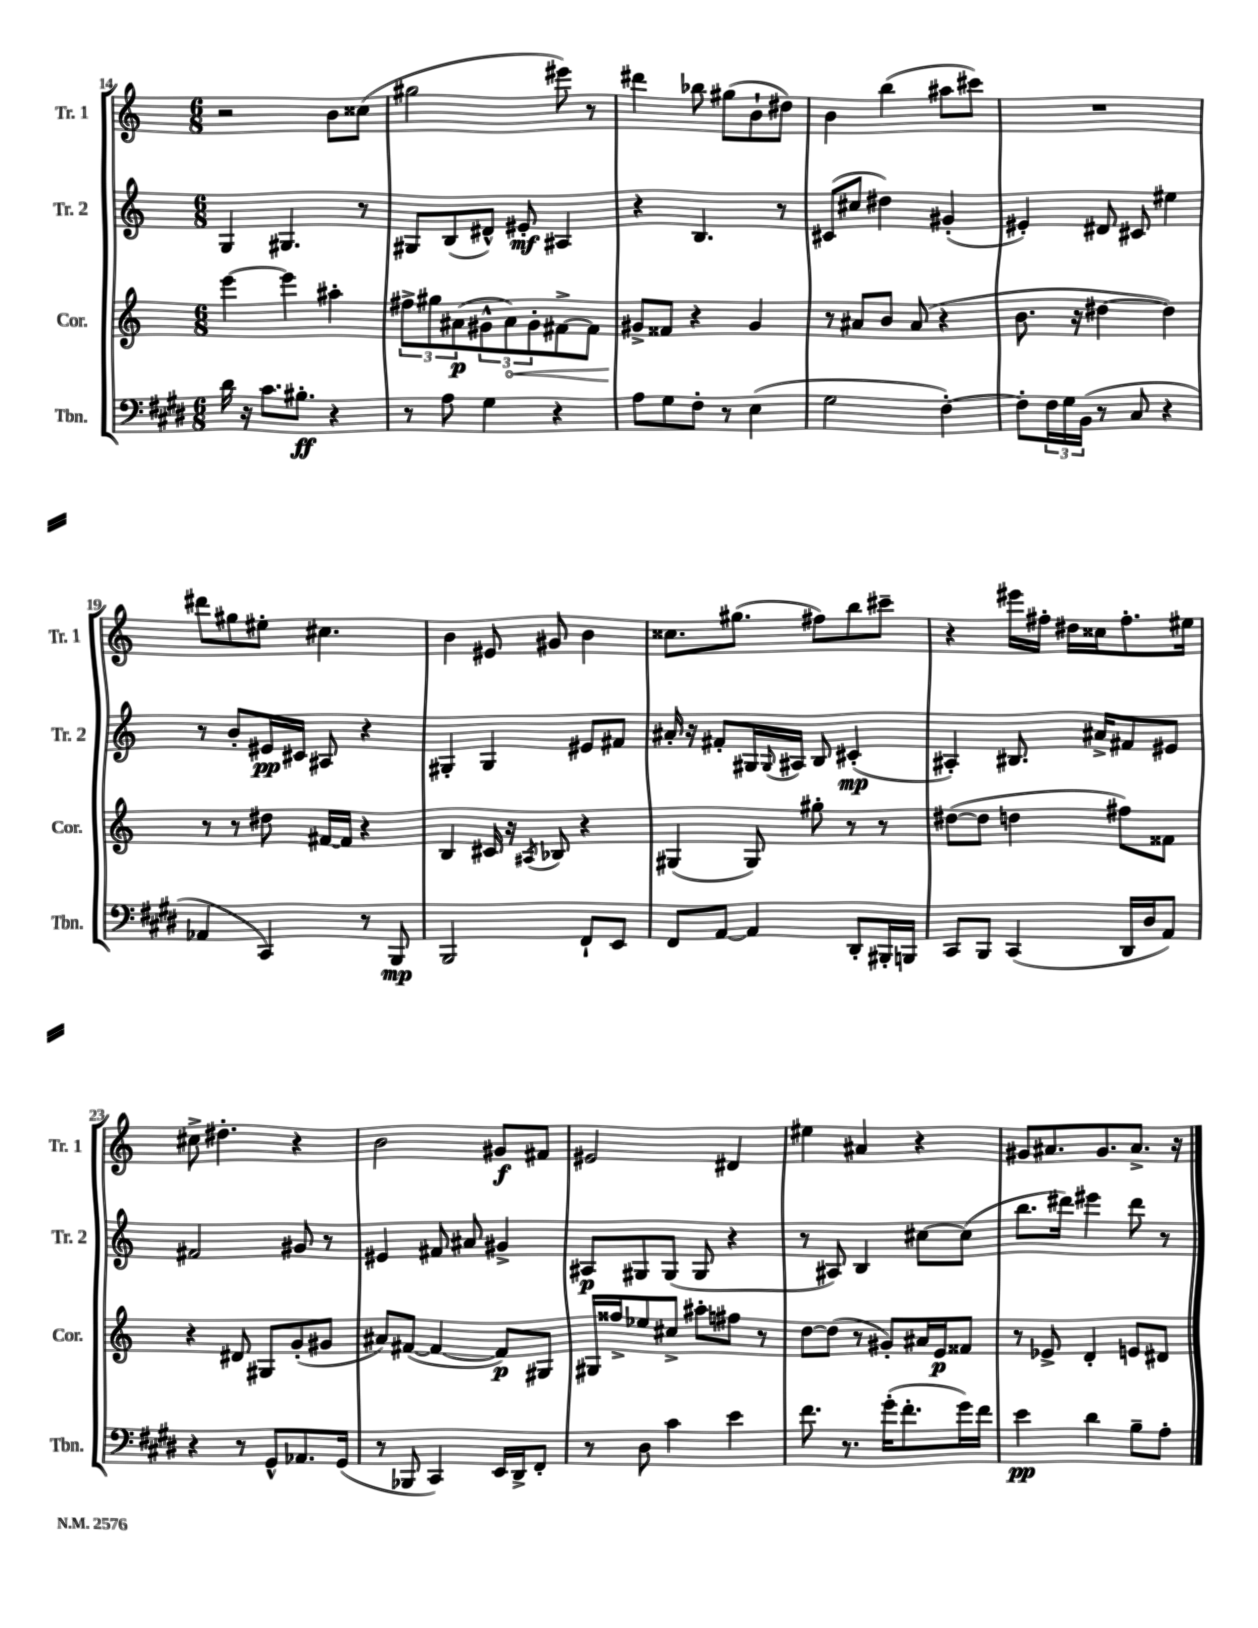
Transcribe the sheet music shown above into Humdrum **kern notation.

**kern	**dynam	**kern	**dynam	**kern	**dynam	**kern	**dynam
*part4	*part4	*part3	*part3	*part2	*part2	*part1	*part1
*staff4	*staff4	*staff3	*staff3	*staff2	*staff2	*staff1	*staff1
*I"Tbn.	*	*I"Cor.	*	*I"Tr. 2	*	*I"Tr. 1	*
*I'Tbn.	*	*I'Cor.	*	*I'Tr. 2	*	*I'Tr. 1	*
*clefF4	*	*clefG2	*	*clefG2	*	*clefG2	*
*k[f#c#g#d#]	*	*k[]	*	*k[]	*	*k[]	*
*M6/8	*	*M6/8	*	*M6/8	*	*M6/8	*
=14	=14	=14	=14	=14	=14	=14	=14
16d#\	.	[4eee\	.	4G/	.	2r	.
16r	.	.	.	.	.	.	.
8.c#\L	.	.	.	.	.	.	.
.	.	4eee\]	.	4.G#X/	.	.	.
8.B#X'\J	ff	.	.	.	.	.	.
4r	.	4aa#X'\	.	.	.	8b\L	.
.	.	.	.	8r	.	(8cc##X\J	.
=15	=15	=15	=15	=15	=15	=15	=15
8r	.	12ff#X^\L	.	8G#X/L	.	2gg#X\	.
.	.	12gg#X\	.	.	.	.	.
8A\	.	.	.	(8B/	.	.	.
.	.	(12a#X\	p	.	.	.	.
4G#\	.	12g#X^^\	.	8d#X^^/J)	.	.	.
!	!	!	!LO:HP:b	!	!	!	!
.	.	12a#\)	<	.	.	.	.
.	.	.	.	8e#X'/	mf	.	.
.	.	12g#'\	.	.	.	.	.
4r	.	[8f#X^\	.	4A#X/	.	8eee#X\)	.
.	.	8f#\J]	.	.	.	8r	.
=16	=16	=16	=16	=16	=16	=16	=16
8A\L	.	8g#X^/L	.	4r	.	4ddd#X\	.
8G#\	.	8f##X/J	[	.	.	.	.
8F#'\J	.	4r	.	4.B/	.	8bb-X\	.
8r	.	.	.	.	.	(8gg#X\L	.
(4E\	.	4g#/	.	.	.	8b`\	.
.	.	.	.	8r	.	8dd#X\J)	.
=17	=17	=17	=17	=17	=17	=17	=17
2G#\	.	8r	.	(8c#X/L	.	4b\	.
.	.	8a#X/L	.	8cc#X/J	.	.	.
.	.	8b/J	.	4dd#X\)	.	(4bb\	.
.	.	(8a#/	.	.	.	.	.
[4F#'\)	.	4r	.	(4g#X'/	.	8aa#X\L	.
.	.	.	.	.	.	8ccc#X\J)	.
=18	=18	=18	=18	=18	=18	=18	=18
8F#'\L]	.	8.b\	.	4e#X'/)	.	2.r	.
24F#\L	.	.	.	.	.	.	.
24G#\	.	.	.	.	.	.	.
.	.	16r	.	.	.	.	.
(24BB\JJ	.	.	.	.	.	.	.
8r	.	[4dd#X\	.	8d#X/	.	.	.
8C#/	.	.	.	8c#X/	.	.	.
4r	.	4dd#\])	.	4ee#X\	.	.	.
!!LO:LB:g=z
=19	=19	=19	=19	=19	=19	=19	=19
4AA-X/	.	8r	.	8r	.	8ddd#X\L	.
.	.	8r	.	8b'/L	.	8gg#X\	.
4CC#/)	.	8dd#X\	.	16e#X/L	pp	8ee#X'\J	.
.	.	.	.	16c#X/JJ	.	.	.
.	.	[16f#X/LL	.	8A#X/	.	4.cc#X\	.
.	.	16f#/JJ]	.	.	.	.	.
8r	.	4r	.	4r	.	.	.
8BBB/	mp	.	.	.	.	.	.
=20	=20	=20	=20	=20	=20	=20	=20
2BBB/	.	4B/	.	4G#X'/	.	4b\	.
.	.	16c#X/	.	4G#/	.	8e#X/	.
.	.	16r	.	.	.	.	.
.	.	8qA#X/	.	.	.	.	.
.	.	8B-X/	.	.	.	8g#X/	.
8FF#`/L	.	4r	.	8e#X/L	.	4b\	.
8EE/J	.	.	.	8f#X/J	.	.	.
=21	=21	=21	=21	=21	=21	=21	=21
8FF#/L	.	(4G#X/	.	16a#X'/	.	8.cc##X\L	.
.	.	.	.	16r	.	.	.
[8AA/J	.	.	.	8f#X'/L	.	.	.
.	.	.	.	.	.	(8.gg#X\J	.
4AA/]	.	8G#/)	.	16G#X/L	.	.	.
.	.	.	.	8qqG#/	.	.	.
.	.	.	.	16A#X/JJ	.	.	.
.	.	8gg#X'\	.	8B/	.	8ff#X\L)	.
8DD#'/L	.	8r	.	(4c#X'/	mp	8bb\	.
16BBB#X'/L	.	8r	.	.	.	8ccc#X~\J	.
16BBBn/JJ	.	.	.	.	.	.	.
=22	=22	=22	=22	=22	=22	=22	=22
8CC#/L	.	([8dd#X\L	.	4A#X'/)	.	4r	.
8BBB/J	.	8dd#\J]	.	.	.	.	.
(4CC#/	.	4ddn\	.	8.B#X/	.	16eee#X\LL	.
.	.	.	.	.	.	16ff#X'\JJ	.
.	.	.	.	.	.	16dd#X\LL	.
.	.	.	.	16a#X^/KL	.	16cc##X\J	.
16DD#/LL	.	8ff#X\L)	.	8f#X/	.	8.ff#'\	.
16D#/J	.	.	.	.	.	.	.
8AA/J)	.	8f##X\J	.	8e#X/J	.	.	.
.	.	.	.	.	.	16ee#X\Jk	.
!!LO:LB:g=z
=23	=23	=23	=23	=23	=23	=23	=23
4r	.	4r	.	2f#X/	.	8cc#X^\	.
.	.	.	.	.	.	4.dd#X'\	.
8r	.	8d#X/	.	.	.	.	.
8GG#^^/L	.	8G#X/L	.	.	.	.	.
8.AA-X/	.	(8g'/	.	8g#X/	.	4r	.
.	.	8g#X/J	.	8r	.	.	.
(16GG#/Jk	.	.	.	.	.	.	.
=24	=24	=24	=24	=24	=24	=24	=24
8r	.	8a#X/L)	.	4e#X/	.	2b\	.
8BBB-X/	.	([8f#X/J	.	.	.	.	.
4CC#/)	.	4f#/_	.	8f#X/	.	.	.
.	.	.	.	8a#X/	.	.	.
16EE/LL	.	8f#/L])	p	4g#X^/	.	8g#X/L	f
16DD#^/J	.	.	.	.	.	.	.
8FF#'/J	.	8G#X/J	.	.	.	8f#X/J	.
=25	=25	=25	=25	=25	=25	=25	=25
8r	.	16G#X/LL	.	8A#X/L	p	2e#X/	.
.	.	16ff##X^/J	.	.	.	.	.
8D#\	.	8ee-X/	.	8G#X/	.	.	.
4c#\	.	8cc#X^/J	.	(8G#/J	.	.	.
.	.	8aa#X'\L	.	8G#/	.	.	.
4e\	.	8ff#X\J	.	4r	.	4d#X/	.
.	.	8r	.	.	.	.	.
=26	=26	=26	=26	=26	=26	=26	=26
8.f#\	.	[8dd\L	.	8r	.	4ee#X\	.
.	.	(8dd\J]	.	8A#X/)	.	.	.
8.r	.	.	.	.	.	.	.
.	.	8r	.	4B/	.	4a#X/	.
(16g#'\KL	.	8g#X'/L)	.	.	.	.	.
8.f#'\	.	.	.	.	.	.	.
.	.	16a#X/L	.	[8cc#X\L	.	4r	.
.	.	16e/J	p	.	.	.	.
16g#\L)	.	8f##X/J	.	(8cc#\J]	.	.	.
16f#\JJ	.	.	.	.	.	.	.
=27	=27	=27	=27	=27	=27	=27	=27
4e\	pp	8r	.	8.bb\L	.	8g#X/L	.
.	.	8e-X^/	.	.	.	8.a#X/	.
.	.	.	.	16ddd#X\Jk)	.	.	.
4d#\	.	4d'/	.	4eee#X\	.	.	.
.	.	.	.	.	.	8.g#/	.
8B~\L	.	8en/L	.	8ddd#\	.	8.a#^/J	.
8A'\J	.	8d#X/J	.	8r	.	.	.
.	.	.	.	.	.	16r	.
==	==	==	==	==	==	==	==
*-	*-	*-	*-	*-	*-	*-	*-
